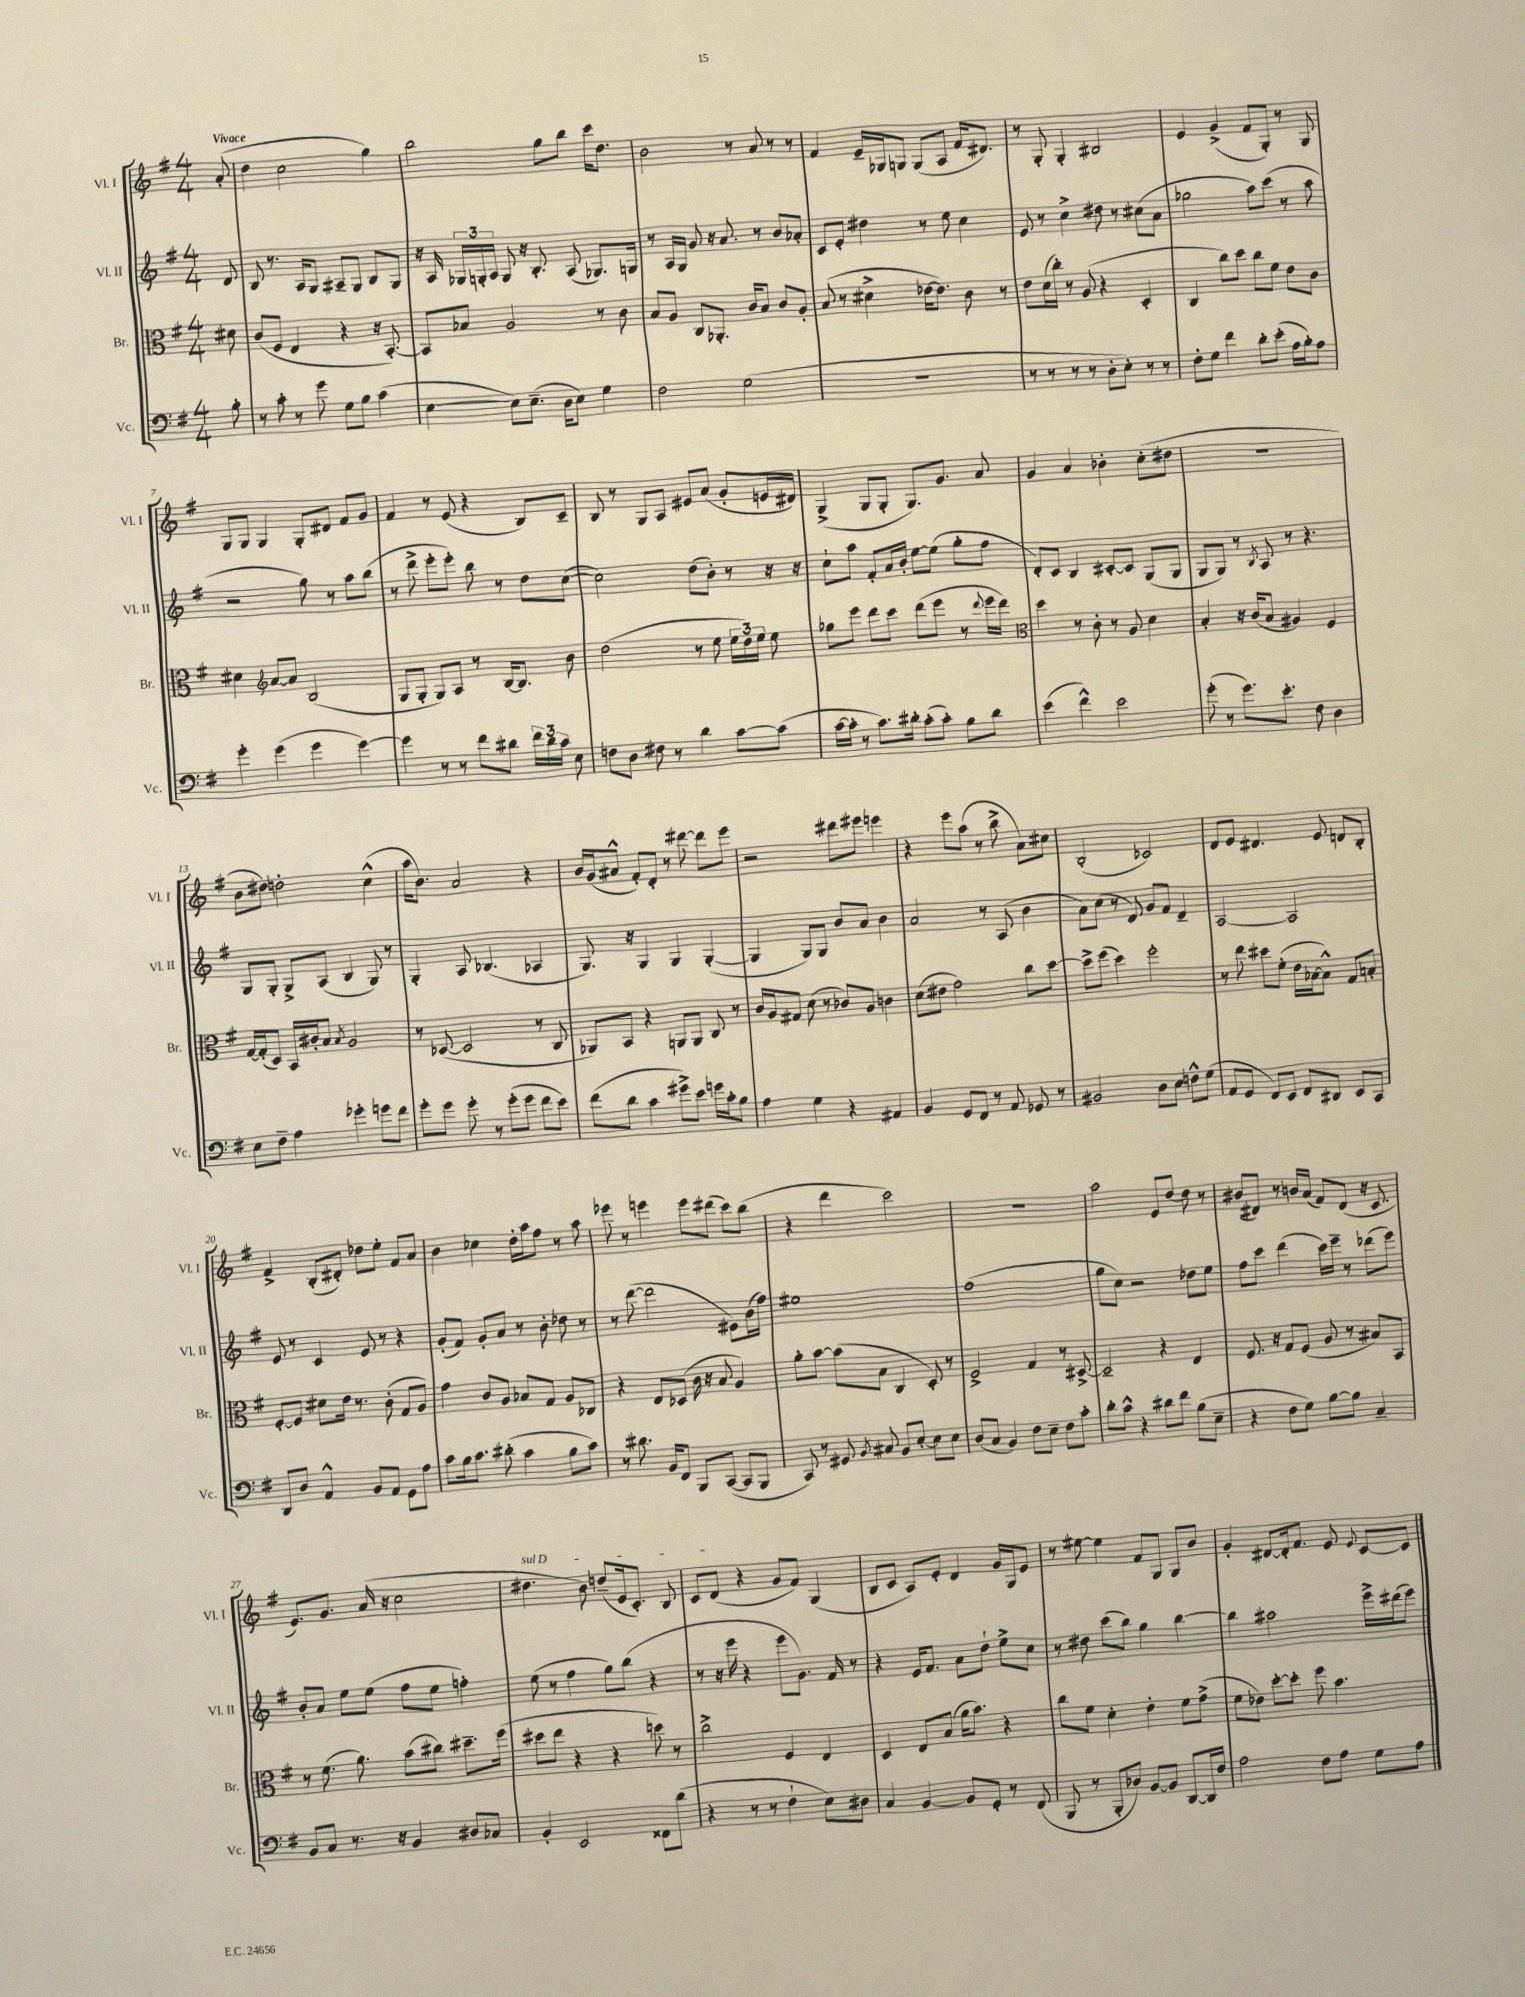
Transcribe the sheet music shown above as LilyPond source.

<<
\new StaffGroup <<
\new Staff = "s0" \with { instrumentName = "Vl. I" shortInstrumentName = "Vl. I" } {
    \clef treble \key g \major \numericTimeSignature \time 4/4 \partial 8 \tempo "Vivace"
    \autoBeamOff a'8-.( |
    d''4 c''2 g''4) |
    b''2 g''8[ b''8] c'''16[ d''8.] |
    b'2 r8 a'8 r8 r8 |
    fis'4 e'16[-- ges16 g8] g8[( a8] fis'16[ dis'8.]) |
    r8 g8-. g4-. bis2 |
    e'4 g'4->( fis'8[ g8]-.) r8 g8 |
    g8[ g8] g4 g8[-. dis'8] fis'8[ g'8] |
    fis'4 r8 e'8( r4 b8[) c'8]-- |
    b8 r8 g8[ a8] eis'8[ a'8]( g'8[-. e'16 dis'16]) |
    g4->( g8[ g8]-. g8.[) g'8.] a'8 |
    g'4 a'4 bes'4-. c''8[-.( dis''8] |
    R1 |
    b'8[ dis''8]) d''2-. c''4-^( |
    a''16[ b'8.]) a'2 r4 |
    b'16[ g'16( ais'8]-^ fis'8[-.) d'8]-. r8 dis'''8~ dis'''8[ e'''8] |
    r2 dis'''8[ eis'''8] e'''4 |
    r4 e'''8[ a''8]( r8 b''8-> a'8[) cis''8] |
    b2-.( ces'2) |
    d'8[ e'8] dis'4. e'8 d'8[ b8]-. |
    fis'4-> b8[-.( dis'8]-.) des''8[ e''8]-. fis'8[ a'8] |
    b'4 ces''4 d''16[-. a''16 fis''8] r8 a''8 |
    ees'''8 r8 e'''4 e'''8[ dis'''8]( c'''8[) b''8]( |
    r4 d'''4 c'''2) |
    R1 |
    a''2 e'8[ d''8]~ d''8 r8 |
    bis'8[( dis'8]) r8 b'16[ a'16]( fis'8[) dis'8]( r16 c'8. |
    e'8.[) g'8.] a'16( r16 c''2 |
    \once \override TextSpanner.bound-details.left.text = \markup { \italic "sul D" } dis''4.\startTextSpan b'8) d''8[--( e'16 c'8.]-.) b8 |
    c'8[ d'8]\stopTextSpan( r4 g'8[ fis'8]) g4( |
    b8[ c'8] a8[) e'8]-. d'4 g'16[ g16 e'8] |
    r8 eis''8~ eis''4 fis'8[ g8] g8[ b'8] |
    g'4-. dis'8[~ dis'16-. fis'8.] e'8 \appoggiatura { e'8 } c'8[~ c'8] \bar "|." |
}
\new Staff = "s1" \with { instrumentName = "Vl. II" shortInstrumentName = "Vl. II" } {
    \clef treble \key g \major \numericTimeSignature \time 4/4 \partial 8
    \autoBeamOff d'8 |
    b8 r8. a16[ g8] ais8[-- g8] b8[ g8] |
    r16 a16 \tuplet 3/2 { ges16[ g16-. a16] } g8 r16 b8.-. a8( ges8.[) g16] |
    r8 a16[ g16] g'8 r16 a'8. r8 b'8[ aes'8]-. |
    c'8[ e'8]-. dis''4 r8 e''8 c''4 |
    e'8 r8 c''4-> dis''8 r8 cis''8[( a'8] |
    ges''2 a''8[) c'''8]( r8 a''8 |
    r2 g''8) r8 a''8[ b''8]( |
    r8 d'''8-> e'''8[-. e'''8]-.) b''8 r8 d''8[ c''8]~( |
    c''2) d''8[( b'8]-.) r8 r16 r16 |
    c''8[-! a''8] fis'8[-. a'16 b'16]-. e''8[~ e''8]( g''8[-. fis''8] |
    d'8[-.) c'8] b4 cis'8[~-. cis'8] g8[( g8] |
    g8[ g8]) r8 \acciaccatura { b8 } a8 r8 r4. |
    g8[ g8]-. g8[-> a8]( b4 g8) r8 |
    g4-. a8 bes4.( aes4 |
    g8.) r16 g4 g4 g4~-.( |
    g4 g8[) g8] b'8[ a'8] b'4 |
    a'2 r8 a8( b'4 |
    a'8[) c''8]( r8 d'8) g'8[ fis'8] d'4-- |
    a2~ a2 |
    e'8 r8 c'4 e'8 r8 r4 |
    g'8[-.( fis'8]) g'8[-. a'8] r8 b'8-. des''8 r8 |
    r8 d'''8~( d'''2 eis'8[) b'16( fis''16]) |
    eis''1 |
    fis''1( |
    g''8[ c''8]) r2 des''8[ e''8] |
    fis''8[ c'''8] d'''4( c'''16[) e'''16]-- r8 des'''8[( e'''8]) |
    b'8[-. a'8] e''8[ e''8]( fis''8[ e''8] f''4-.) |
    e''8( r8 fis''4 g''8[) b''8]( r4 |
    r8 r16 e'''16 r4 e'''8[ g'8.]) fis'16 r8 |
    r4 e'16[ fis'8.] a'8[ d''8]-! e''8[-> c''8] |
    r8 dis''8 c'''8[( b''8]) g''4 b''4~ |
    b''4 ais''2 e'''16[-> dis'''16( e'''8]) \bar "|." |
}
\new Staff = "s2" \with { instrumentName = "Br." shortInstrumentName = "Br." } {
    \clef alto \key g \major \numericTimeSignature \time 4/4 \partial 8
    \autoBeamOff dis'8 |
    c'8[( fis8] e4 r4 r16 b,8.~-.) |
    b,8[ bes8] a2 r8 c'8 |
    b8[ a8] c8[ aes,8.]-. c'16[ b8] c'8[ a8]-. |
    b8( r8 dis'4-> ees'16[~ ees'8.]) c'8 r8 |
    e'8[ d'16( c''16]-.) r8 a8( r4 d4-. |
    c4 c''8[) d''8] c''8[ fis'8] e'8[ c'8] |
    dis'4 \clef treble a'8[~ a'8] b2( |
    g8[ g8]-. g8[) a8] r8 b16[~ b8.] b'8 |
    d''2( r8 e''8 \tuplet 3/2 { e''16[ d''16) e''16] } e''8 |
    ges''8[ e'''8] d'''8[ c'''8] d'''8[( e'''8] r8 \appoggiatura { d'''8 } e'''16[ d'''16]) |
    \clef alto d''4 r8 c'8-. r8 a8 d'4 |
    b4-. r16 c'16[( b8] ais4) fis4 |
    g16[~ g16-.( d8]) b,16[ cis'16-. b8] \acciaccatura { b8 } a2 |
    r8 des8~( des2 r8 c8 |
    aes,8[) b,8] r4 a,8[ a,8] c8 r8 |
    c'16[ a16 gis8] d'8( r8 ces'8[) a8] c'4 |
    d'8[( eis'8] g'2) c''8[ d''8]~ |
    d''8[-> fis''8]( d''4) fis''2-. |
    r8 e''8 dis''8[ fis'8]-.( e'16[ bes16~ bes8]-^) g8[ b8]-. |
    fis8[~-. fis8] dis'8[ e'16] r8. c'8-.( g8[ a8]) |
    g'4 c'8[ a8] bes8[ g8] a8[ ces8] |
    r4 e8[ des8]( c'16 r16 b8 a4) |
    a'8[-. b'8]~ b'8[( b8] c4 d8-.) r8 |
    fis2-> g4 r8 dis8~-> |
    dis2-- r4 e4 |
    fis8. r16 g8[ fis8]( a8 r8 bis8[) b,8] |
    r8 fis'8.( a'8.) b'8[( cis''8]) dis''8.[-- fis''16]( |
    dis''8[ e''8] r4 r4 d''8) r8 |
    c''2-> fis4 e4 |
    d4 e8[ b8]( a'16[ b'8.]) r4 |
    c''8[ fis'8] d'4-. e'4-. fis'8[ g'8]->( |
    fis'8[ ees'8]) d''8[~-. d''8]-. fis''8 b'4. \bar "|." |
}
\new Staff = "s3" \with { instrumentName = "Vc." shortInstrumentName = "Vc." } {
    \clef bass \key g \major \numericTimeSignature \time 4/4 \partial 8
    \autoBeamOff b8-. |
    r8 c'8-. r8 g'8 g8[ b8] c'4( |
    e4~ e8[) e8.]--( d16[ e8]) g4 |
    fis2 g2( |
    r1 |
    r8 r8 r8 r8 d8[-. e8]-.) r8 r8 |
    fis8[-. g8] fis'4 d'8[-. e'8]-.( a16[ b16-.) a8] |
    g'4-. g'4( g'4 g'4~) |
    g'4 r8 r8 fis'8[ dis'8] \tuplet 3/2 { fis'16[ dis'16 c'16] } e8 |
    f8[ d8] fis8 r8 d'4 c'8[~ c'8]( |
    c'16[~ c'16]-. r8 c'8.[) dis'16]-. c'8[-.( c'8]-.) b8[ dis'8] |
    e'4( fis'4-^) e'2 |
    g'8-.( r8 g'8.[) e'8.]-. fis8 d4 |
    e8[ fis8]-- a4 ges'4-. g'8[ fis'8] |
    g'8[-. g'8] g'8-. r8 g'8[-.( g'8] fis'8[ e'8]) |
    fis'8[( d'8] c'4 gis'8[->) e'8] g'16[ c'16-. b8] |
    a4 g4 r4 ais,4 |
    b,4 g,8[ fis,8] r8 a,8 ges,8 r8 |
    bis,2 d8[ e8] f8[-^ g8]( |
    a,8[ g,8] fis,8[) e,8] fis,8[ dis,8] e,8[ c,8] |
    d,8[ d8] a,4-^ b,8[ a,8] g,8[ a8] |
    c'8[ b16 c'8.] dis'8-.( c'4 b8[ c'8]) |
    r8 dis'8. b,16[ fis,8] b,,8[ c,8]~( c,8[ b,,8] |
    c,8) r8 gis,8 \acciaccatura { b,8 } cis8 b,8[ e8]~-. e8[ e8] |
    d8[( c8] b,4) fis8[ e8]-- fis8[ c'8]-. |
    d'8[-. c'8]-^ r4 dis'8[ fis'8] b8[( e8]-- |
    r4 fis8[ g8]) b8[~ b8] c4-- |
    b,8[ c8] r8. r16 b,4 dis8[ ces8] |
    b,4-. e,2 fisis,8[ d'8]( |
    r4 r8 r8 fis4-! e8[) dis8] |
    c4 b,4~ b,8[ g,8]-. r8 fis,8( |
    b,,8 r8 b,,8[-. des8]) b,8[~ b,8] d,8[~ d,16 fis16] |
    a2 fis8[ a8] g8[ a8] \bar "|." |
}
>>
>>
